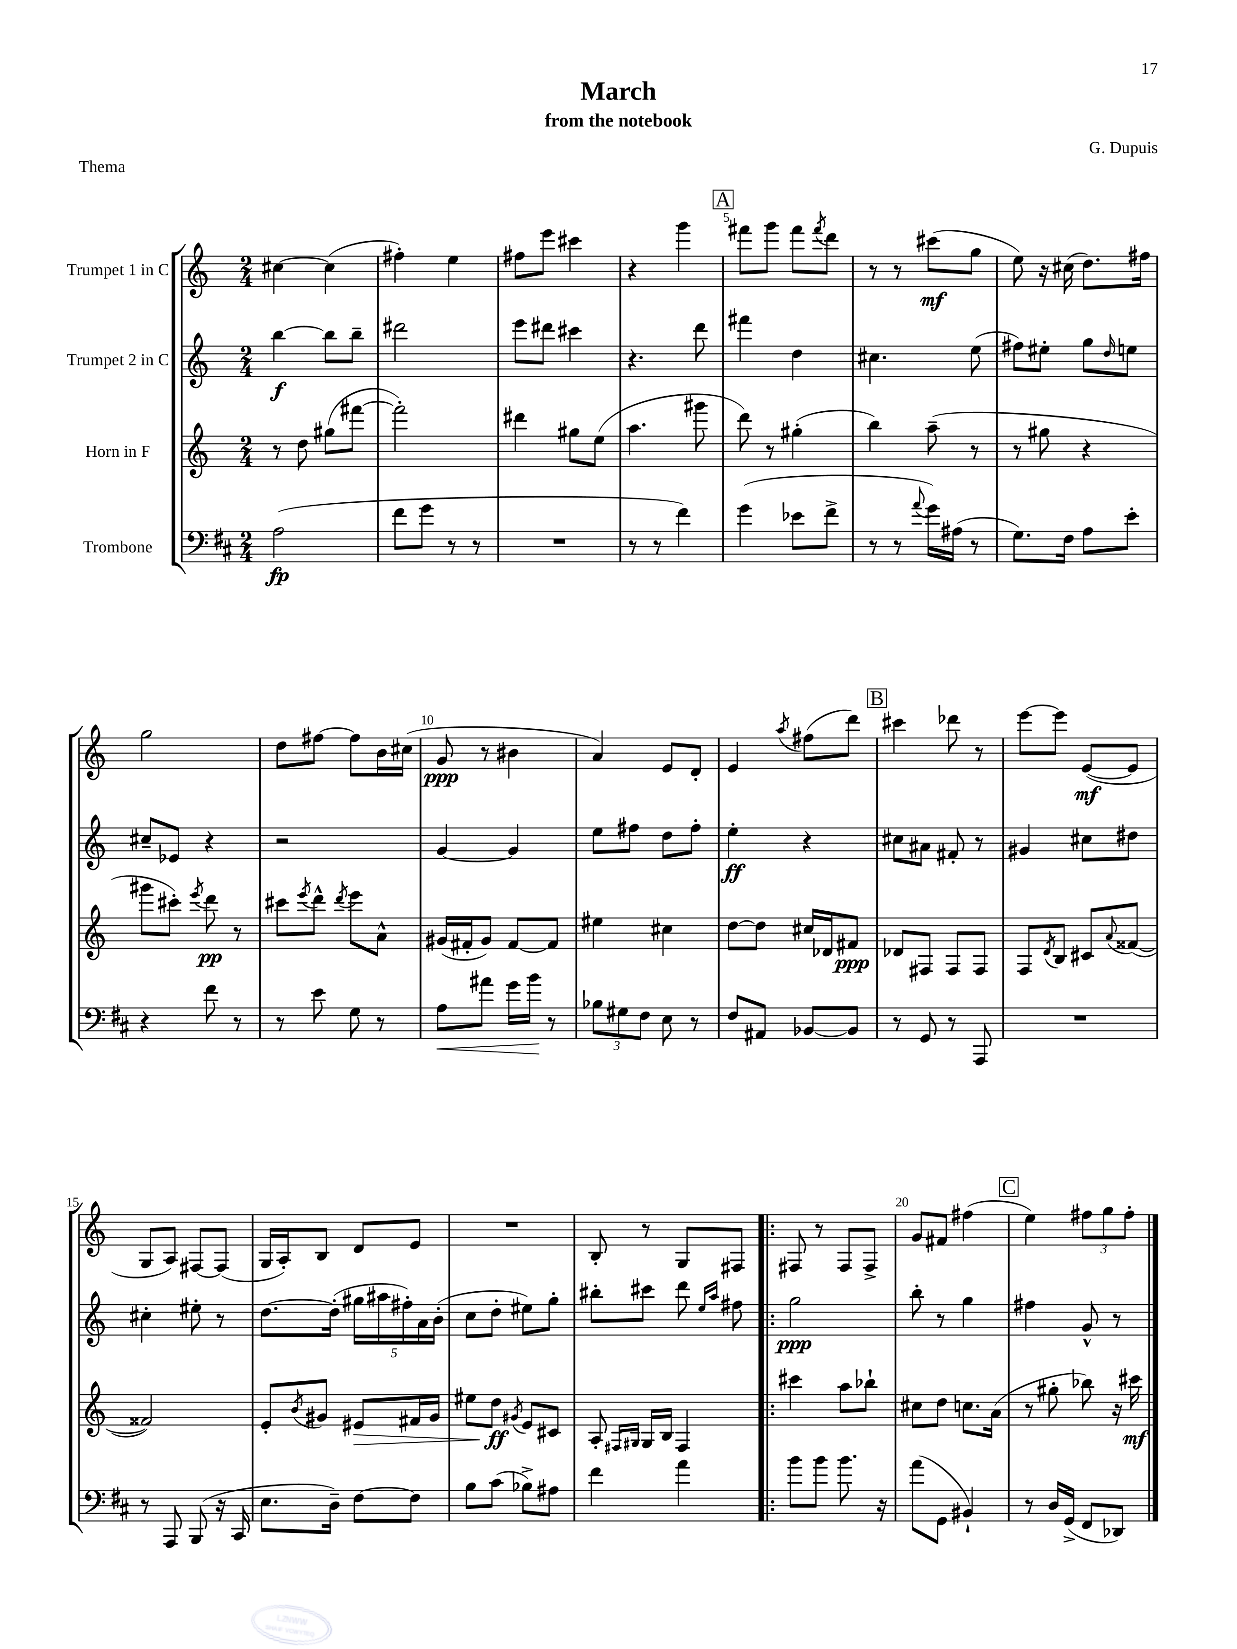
\header { title = "March" composer = "G. Dupuis" subtitle = "from the notebook" piece = "Thema" }
<<
\new StaffGroup <<
\new Staff = "s0" \with { instrumentName = "Trumpet 1 in C" } {
    \clef treble \key c \major \numericTimeSignature \time 2/4
    cis''4~ cis''4( |
    fis''4-.) e''4 |
    fis''8 e'''8 cis'''4 |
    r4 g'''4 |
    \mark \markup { \box "A" } fis'''8 g'''8 fis'''8 \acciaccatura { fis'''8 } d'''8 |
    r8 r8 cis'''8\mf( g''8 |
    e''8) r16 cis''16( d''8.) fis''16 |
    g''2 |
    d''8 fis''8~ fis''8 b'16 cis''16( |
    g'8\ppp r8 bis'4 |
    a'4) e'8 d'8-. |
    e'4 \acciaccatura { a''8 } fis''8( d'''8) |
    \mark \markup { \box "B" } cis'''4 des'''8 r8 |
    e'''8~ e'''8 e'8~\mf( e'8 |
    g8 a8) fis8~ fis8( |
    g16 a16-.) b8 d'8 e'8 |
    R2 |
    b8-. r8 g8 fis8 |
    \bar ".|:" fis8 r8 fis8 fis8-> |
    g'8 fis'8 fis''4( |
    \mark \markup { \box "C" } e''4) \tuplet 3/2 { fis''8 g''8 fis''8-. } \bar "|." |
}
\new Staff = "s1" \with { instrumentName = "Trumpet 2 in C" } {
    \clef treble \key c \major \numericTimeSignature \time 2/4
    b''4~\f b''8 b''8-- |
    dis'''2 |
    e'''8 dis'''8 cis'''4 |
    r4. d'''8 |
    \mark \markup { \box "A" } fis'''4 d''4 |
    cis''4. e''8( |
    fis''8) eis''8-. g''8 \grace { d''16 } e''8 |
    cis''8-- ees'8 r4 |
    r2 |
    g'4~ g'4 |
    e''8 fis''8 d''8 fis''8-. |
    e''4-.\ff r4 |
    \mark \markup { \box "B" } cis''8 ais'8 fis'8-. r8 |
    gis'4 cis''8 dis''8 |
    cis''4-. eis''8-. r8 |
    d''8.~ d''16-.( \tuplet 5/4 { gis''16 ais''16 fis''16-.) a'16 b'16-.( } |
    c''8 d''8-. eis''8) g''8-. |
    bis''8-. cis'''8 d'''8 \grace { e''16 a''16 } fis''8 |
    \bar ".|:" g''2\ppp |
    b''8-. r8 g''4 |
    \mark \markup { \box "C" } fis''4 g'8-^ r8 \bar "|." |
}
\new Staff = "s2" \with { instrumentName = "Horn in F" } {
    \clef treble \key c \major \numericTimeSignature \time 2/4
    r8 d''8 gis''8( fis'''8~ |
    fis'''2-.) |
    dis'''4 gis''8 e''8( |
    a''4. gis'''8 |
    \mark \markup { \box "A" } d'''8) r8 gis''4-.( |
    b''4) a''8--( r8 |
    r8 gis''8 r4 |
    gis'''8 cis'''8-.) \acciaccatura { e'''8 } d'''8\pp r8 |
    cis'''8 \acciaccatura { e'''8 } d'''8-^ \acciaccatura { d'''8 } e'''8 a'8-^ |
    gis'16( fis'16-. gis'8) fis'8~ fis'8 |
    eis''4 cis''4 |
    d''8~ d''8 cis''16 des'16 fis'8\ppp |
    \mark \markup { \box "B" } des'8 fis8 fis8 fis8 |
    f8 \acciaccatura { d'8 } b8 cis'8 \appoggiatura { a'8 } fisis'8~( |
    fisis'2) |
    e'8-. \acciaccatura { b'8 } gis'8 eis'8\> fis'16 gis'16 |
    eis''8 d''8\ff\! \acciaccatura { gis'8 } e'8 cis'8 |
    a8-. \grace { fis16 gis16 } gis16 b16 fis4 |
    \bar ".|:" cis'''4 a''8 bes''8-! |
    cis''8 d''8 c''8. a'16( |
    \mark \markup { \box "C" } r8 gis''8-. bes''8) r16 cis'''16\mf \bar "|." |
}
\new Staff = "s3" \with { instrumentName = "Trombone" } {
    \clef bass \key d \major \numericTimeSignature \time 2/4
    a2\fp( |
    fis'8 g'8 r8 r8 |
    R2 |
    r8 r8 fis'4) |
    \mark \markup { \box "A" } g'4( ees'8 fis'8-> |
    r8 r8 \appoggiatura { a'8 } g'16) ais16( r8 |
    g8.) fis16 a8 e'8-. |
    r4 fis'8 r8 |
    r8 e'8 g8 r8 |
    a8\< ais'8 g'16 b'16\! r8 |
    \tuplet 3/2 { bes8 gis8 fis8 } e8 r8 |
    fis8 ais,8 bes,8~ bes,8 |
    \mark \markup { \box "B" } r8 g,8 r8 a,,8 |
    R2 |
    r8 a,,8 b,,8( r16 cis,16 |
    e8. d16--) fis8~ fis8 |
    b8 cis'8( bes8->) ais8 |
    fis'4 a'4 |
    \bar ".|:" b'8 b'8 b'8. r16 |
    a'8( g,8 bis,4-!) |
    \mark \markup { \box "C" } r8 d16 g,16->( fis,8 des,8) \bar "|." |
}
>>
>>
\layout { \context { \Score \override BarNumber.break-visibility = ##(#f #t #t) barNumberVisibility = #(every-nth-bar-number-visible 5) } }
